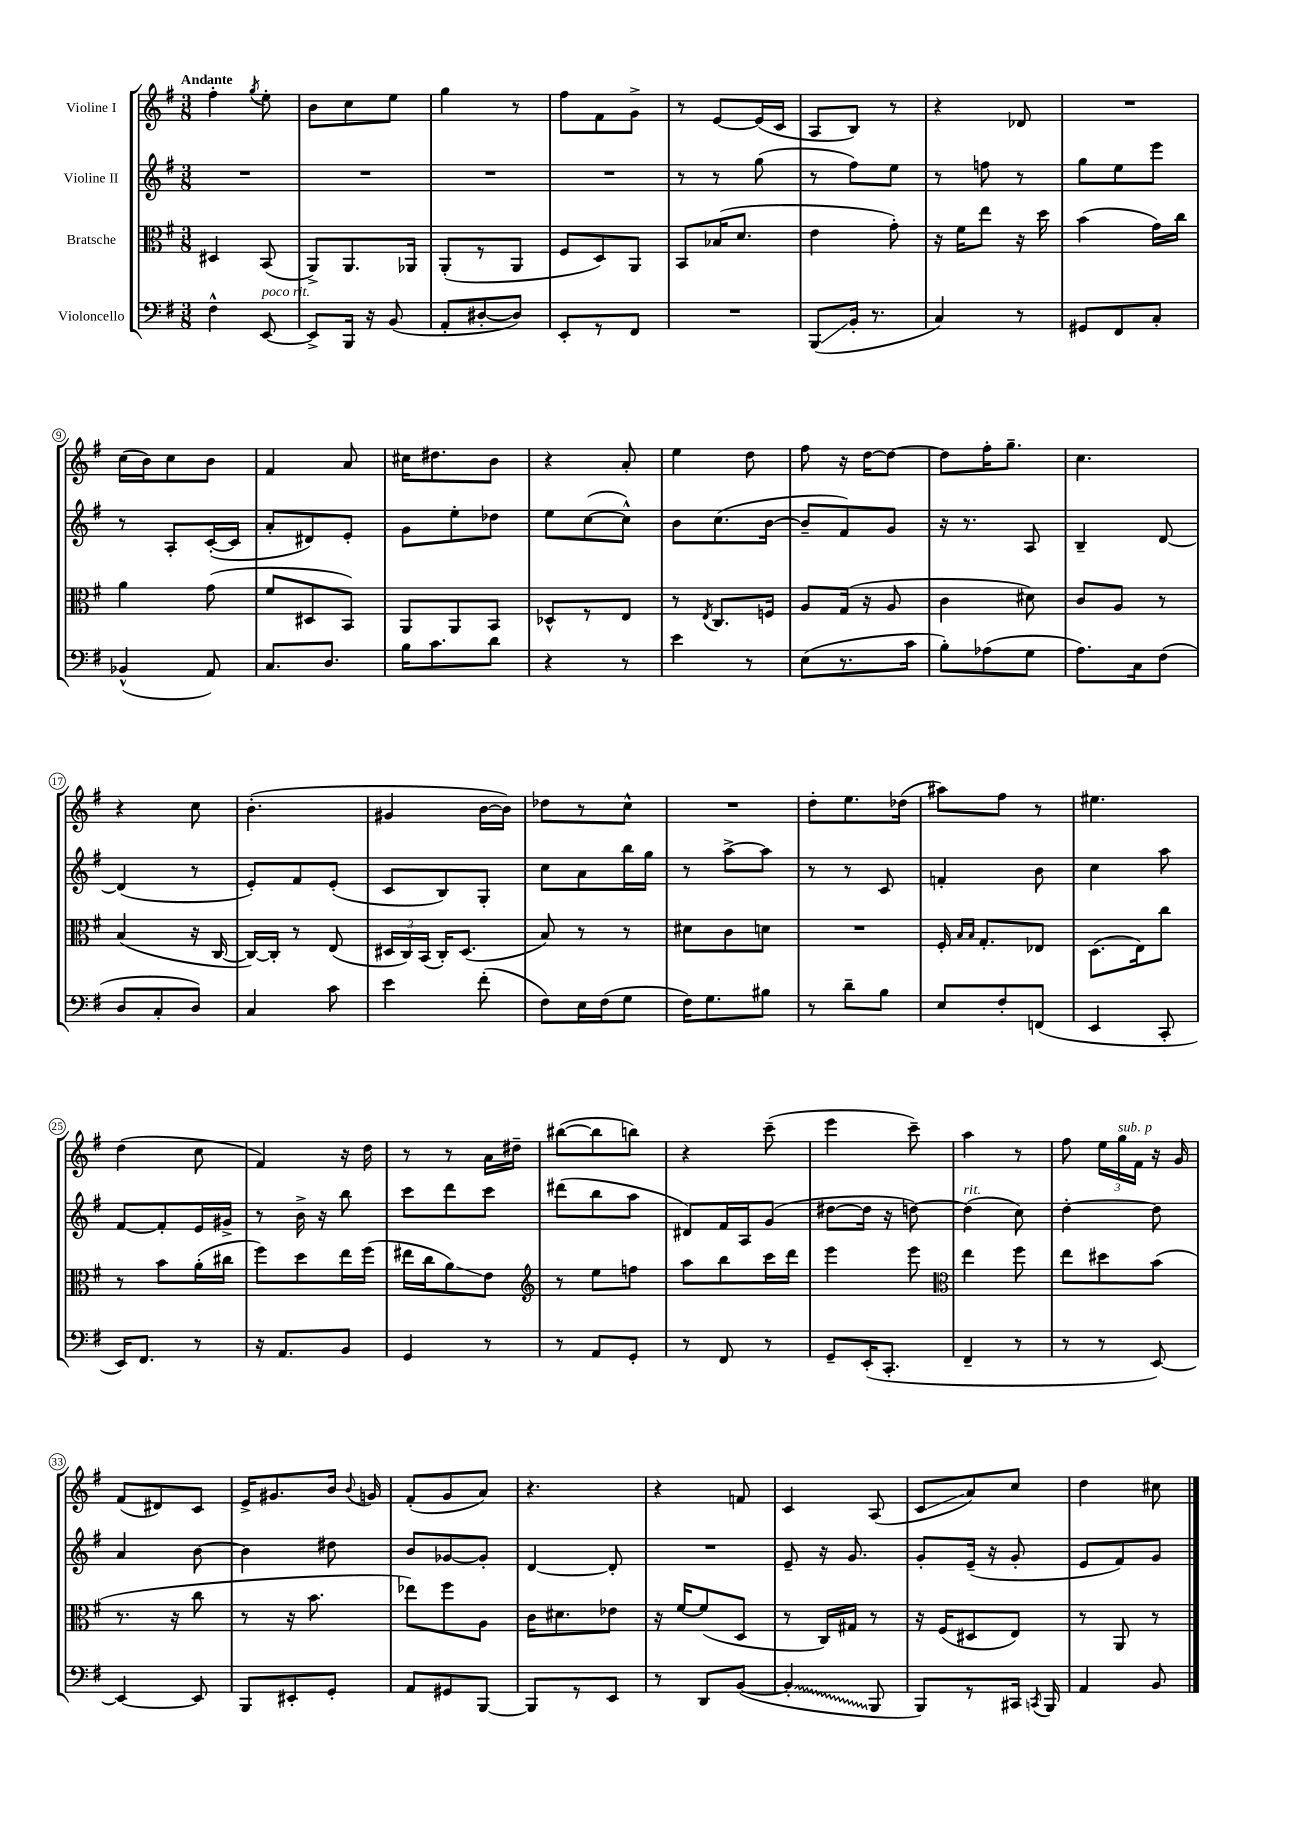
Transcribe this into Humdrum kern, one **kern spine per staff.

**kern	**kern	**kern	**kern
*staff4	*staff3	*staff2	*staff1
*clefF4	*clefC3	*clefG2	*clefG2
*k[f#]	*k[f#]	*k[f#]	*k[f#]
*M3/8	*M3/8	*M3/8	*M3/8
4F#^^\	4D#/	4.r	4ff#'\
.	.	.	8qgg/
[8EE/	(8BB/	.	8ee'\
=	=	=	=
8EE^/]L	8AA^/L)	4.r	8b\L
16BBB/Jk	8.AA/	.	8cc\
16r	.	.	.
(8BB/	.	.	8ee\J
.	16AA-/Jk	.	.
=	=	=	=
8AA'/L	(8AA'/L	4.r	4gg\
[8D#'/	8r	.	.
8D#/]J)	8AA/J	.	8r
=	=	=	=
8EE'/L	8F#/L	4.r	8ff#\L
8r	8D/)	.	8f#\
8FF#/J	8AA/J	.	8g^\J
=	=	=	=
4.r	8BB/L	8r	8r
.	(16B-/K	8r	[8e/L
.	8.d/J	.	.
.	.	(8gg\	(16e/]L
.	.	.	16c/JJ
=	=	=	=
(8BBB/L	4e\	8r	8A/L
16BB'/Jk	.	8ff#\L)	8B/J)
8.r	.	.	.
.	8g'\)	8ee\J	8r
=	=	=	=
4C/)	16r	8r	4r
.	16f#\LK	.	.
.	8ee\J	8ff\	.
8r	16r	8r	8d-/
.	16dd\	.	.
=	=	=	=
8GG#/L	(4b\	8gg\L	4.r
8FF#/	.	8ee\	.
8C'/J	16g\LL)	8eee\J	.
.	16cc\JJ	.	.
=	=	=	=
(4BB-^^/	4a\	8r	(16cc\LL
.	.	.	16b\J)
.	.	8A'/L	8cc\
8AA/)	(8g\	([16c'/L	8b\J
.	.	16c/]JJ	.
=	=	=	=
8.C/L	8f#/L	8a'/L	4f#/
.	8D#/	8d#/)	.
8.D/J	.	.	.
.	8BB/J)	8e'/J	8a/
=	=	=	=
16B\LK	8AA/L	8g\L	16cc#\LK
8.c\	.	.	8.dd#\
.	8AA/	8ee'\	.
8d\J	8BB/J	8dd-\J	8b\J
=	=	=	=
4r	8D-^^/L	8ee\L	4r
.	8r	([8cc\	.
8r	8E/J	8cc^^\]J)	8a'/
=	=	=	=
4e\	8r	8b\L	4ee\
.	8qE/	.	.
.	8.C/L	(8.cc\	.
8r	.	.	8dd\
.	16F/Jk	[16b\Jk	.
=	=	=	=
(8E\L	8A/L	8b~/]L	8ff#\
8.r	(16G/Jk	8f#/)	16r
.	16r	.	[16dd\LK
.	8A/	8g/J	8dd\_J
16c\Jk	.	.	.
=	=	=	=
8B'\L)	4c\	16r	8dd\]L
.	.	8.r	.
(8A-\	.	.	16ff#'\K
.	.	.	8.gg~\J
8G\J	8d#\)	8A/	.
=	=	=	=
8.A\L)	8c/L	4B~/	4.cc\
.	8A/J	.	.
16C\k	.	.	.
(8F#\J	8r	[8d/	.
=	=	=	=
8D/L	(4B/	(4d/]	4r
8C'/	.	.	.
8D/J)	16r	8r	8cc\
.	[16C/	.	.
=	=	=	=
4C/	16C/_LL)	8e'/L)	(4.b'\
.	16C'/]JJ	.	.
.	8r	8f#/	.
8c\	(8E/	(8e'/J	.
=	=	=	=
4e\	24D#/LL	8c/L	4g#/
.	24C/)	.	.
.	(24BB/JJ	.	.
.	16C'/LK)	8B/)	.
.	(8.D#/J	.	.
(8f#'\	.	8G'/J	[16b\LL
.	.	.	16b\]JJ)
=	=	=	=
8F#\L)	8B/)	8cc\L	8dd-\L
16E\L	8r	8a\	8r
(16F#\J	.	.	.
8G\J	8r	16bb\L	8cc^^\J
.	.	16gg\JJ	.
=	=	=	=
16F#\LK)	8d#\L	8r	4.r
8.G\	.	.	.
.	8c\	[8aa^\L	.
8B#\J	8d\J	8aa\]J	.
=	=	=	=
8r	4.r	8r	8dd'\L
8d~\L	.	8r	8.ee\
8B\J	.	8c/	.
.	.	.	(16dd-\Jk
=	=	=	=
8E/L	16F#'/	4f'/	8aa#\L)
.	16qqB/LL	.	.
.	16qqB/JJ	.	.
.	8.G'/L	.	.
8F#'/	.	.	8ff#\J
(8FF/J	8E-/J	8b\	8r
=	=	=	=
4EE/	(8.D\L	4cc\	4.ee#\
.	16E\k)	.	.
8CC'/	8cc\J	8aa\	.
=	=	=	=
16EE/LK)	8r	[8f#/L	(4dd\
8.FF#/J	.	.	.
.	8b\L	8f#'/]	.
8r	(16a'\L	16e/L	8cc\
.	16cc#\JJ	16g#^/JJ	.
=	=	=	=
16r	8ff#\L)	8r	4f#/)
8.AA/L	.	.	.
.	8dd\	16b^\	.
.	.	16r	.
8BB/J	16ee\L	8bb\	16r
.	(16ff#\JJ	.	16dd\
=	=	=	=
4GG/	16ee#\LL	8ccc\L	8r
.	16cc\J	.	.
.	8a\)	8ddd\	8r
8r	8e\J	8ccc\J	16a\LL
.	.	.	16dd#~\JJ
=	=	=	=
*	*clefG2	*	*
8r	8r	(8ddd#\L	([8bb#\L
8AA/L	8ee\L	8bb\	8bb#\]
8GG'/J	8ff\J	8aa\J	8bb\J)
=	=	=	=
8r	8aa\L	8d#/L)	4r
8FF#/	8bb\	16f#/L	.
.	.	16A/J	.
8r	16ccc\L	(8g/J	(8ccc~\
.	16ddd\JJ	.	.
=	=	=	=
8GG~/L	4eee\	[8dd#\L	4eee\
(16EE'/K	.	16dd#\]Jk	.
8.CC'/J	.	16r	.
.	8eee\	[8dd\)	8ccc~\)
=	=	=	=
*	*clefC3	*	*
4FF#~/	4ee\	(4dd\]	4aa\
8r	8ff#\	8cc\)	8r
=	=	=	=
8r	8ee\L	[4dd'\	8ff#\
8r	8dd#\	.	24ee\LL
.	.	.	24gg\
.	.	.	24f#\JJ
[8EE/)	(8b\J	8dd\]	16r
.	.	.	16g/
=	=	=	=
4EE/_	8.r	4a/	(8f#/L
.	.	.	8d#/)
.	16r	.	.
8EE/]	8cc\	[8b\	8c/J
=	=	=	=
8BBB/L	8r	4b\]	16e^/LK
.	.	.	8.g#/
8EE#'/	16r	.	.
.	8.b\	.	.
8GG'/J	.	8dd#\	16b/Jk
.	.	.	8qqb/
.	.	.	16g/
=	=	=	=
8AA/L	8ee-\L)	8b/L	(8f#'/L
8GG#/	8ff#\	[8g-/	8g/
[8BBB/J	8A\J	8g-'/]J	8a/J)
=	=	=	=
8BBB/]L	16c\LK	[4d/	4.r
.	8.d#\	.	.
8r	.	.	.
8EE/J	8e-\J	8d'/]	.
=	=	=	=
8r	16r	4.r	4r
.	[16f#/LK	.	.
8DD/L	(8f#/]	.	.
([8BB/J	8D/J	.	8f/
=	=	=	=
4BB'/]	8r	8e~/	4c/
.	16C/LL)	16r	.
.	16G#/JJ	8.g/	.
8BBB/	8r	.	(8A/
=	=	=	=
8BBB/L)	16r	8g'/L	8c/L
.	(16F#/LK	.	.
8r	8D#/	(16e~/Jk	8a/)
.	.	16r	.
16CC#/Jk	8E/J)	8g'/	8cc/J
8qCC/	.	.	.
16BBB/	.	.	.
=	=	=	=
4AA/	8r	8e/L	4dd\
.	8AA/	8f#/)	.
8BB/	8r	8g/J	8cc#\
==	==	==	==
*-	*-	*-	*-
